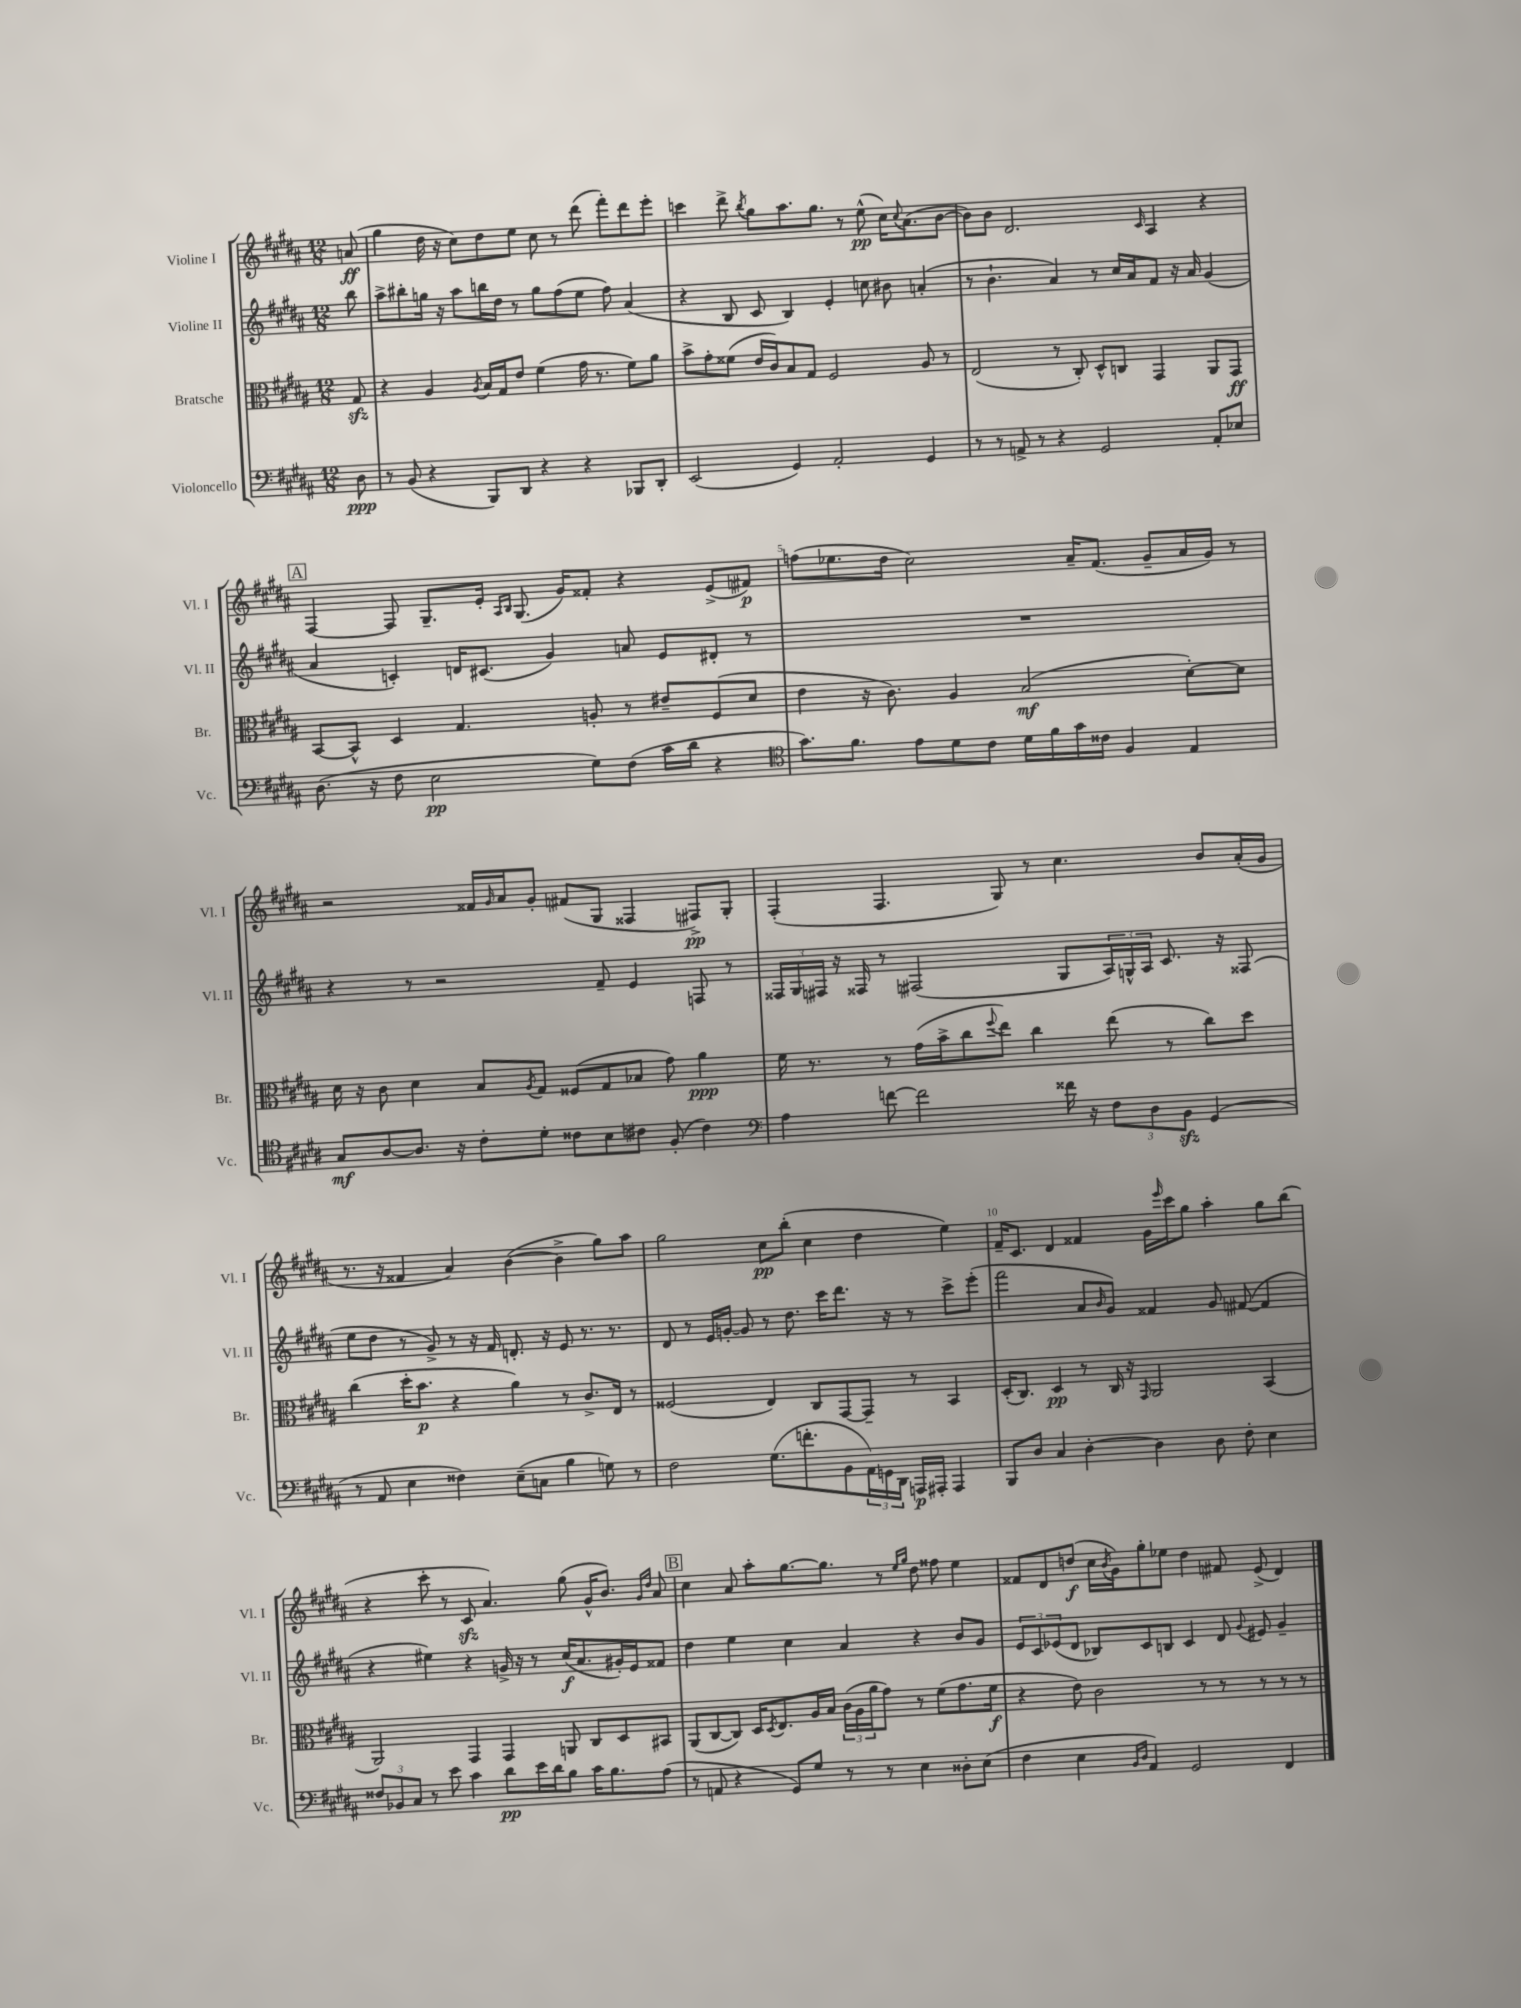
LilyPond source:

<<
\new StaffGroup <<
\new Staff = "s0" \with { instrumentName = "Violine I" shortInstrumentName = "Vl. I" } {
    \clef treble \key b \major \numericTimeSignature \time 12/8 \partial 8
    a'8\ff( |
    gis''4 dis''16 r16 cis''8) dis''8 e''8 cis''8 r8 dis'''8( fis'''8-.) dis'''8 e'''8-. |
    c'''4 dis'''8-> \acciaccatura { b''8 } gis''8 ais''8. gis''8. r8 e''8-^\pp( cis''16) \appoggiatura { cis''8 } ais'8.( b'8~ |
    b'8) b'8 dis'2. \grace { cis'16 } ais4 r4 |
    \mark \markup { \box "A" } fis4~ fis8 gis8.-- e'16-. \grace { ais16 b16 } gis8.( gis'16) fisis'8-. r4 e'8->( fis'8\p) |
    f''8( ees''8. dis''16 cis''2) ais'16-- fis'8.( gis'8-- ais'16 gis'16) r8 |
    r2 fisis'16 \grace { gis'16 } ais'16 gis'8-. fis'8( gis8 fisis4 fis8->\pp) gis8-. |
    fis4-.( fis4. gis8) r8 cis''4. b'8 ais'16-.( gis'16 |
    r8. r16 fisis'4 ais'4) b'4~( b'4-> gis''8) ais''8 |
    gis''2 cis''8\pp b''8-.( cis''4 dis''4 e''4) |
    fis'16-- cis'8. dis'4 fisis'4 gis'16 \grace { e'''16 } cis'''16 gis''8 ais''4-. gis''8 b''8( |
    r4 cis'''8-. r8 cis'8\sfz ais'4.) gis''8( gis'16-^ b'8.) \grace { gis'16 dis''16 } ais'8 |
    \mark \markup { \box "B" } cis''4 ais'8 ais''8-. gis''8.~ gis''8. r8 \grace { e''16 gis''16 } dis''8 fisis''8 e''4 |
    fisis'8 dis'8 d''8\f( cis''16 \acciaccatura { b'8 } gis'16) gis''8-. ees''8 d''4 fis'8 e'8->( dis'4) \bar "|." |
}
\new Staff = "s1" \with { instrumentName = "Violine II" shortInstrumentName = "Vl. II" } {
    \clef treble \key b \major \numericTimeSignature \time 12/8 \partial 8
    b''8 |
    ais''8-> bis''8-. g''16 r16 ais''8 b''16 dis''16 r8 g''8 fis''8( e''8 fis''8) ais'4( |
    r4 b8 cis'8 b4) e'4-. c''8 bis'8 a'4-.( |
    r8 b'4.-! ais'4) r8 cis''16 ais'16 fis'8 r16 ais'16 gis'4( |
    \mark \markup { \box "A" } ais'4 c'4-.) d'16 cis'8.( gis'4) a'8 e'8 dis'8-. r8 |
    R1. |
    r4 r8 r2 fis'8-- e'4 f8 r8 |
    \tuplet 3/2 { fisis16 gis16 fis16 } r16 fisis16 r8 fis2( gis8 \tuplet 3/2 { ais16) g16-^ ais16 } cis'8. r16 fisis8( |
    e''8 dis''8 r8 gis'8->) r8 r16 fis'16 d'8.-. r16 e'8 r8. r8. |
    dis'8 r8 e'16 g'16~-. g'8 r8 dis''8. cis'''16 dis'''8. r16 r8 cis'''8-> e'''8-.( |
    fis'''2 ais'8 \grace { b'16 } gis'8) fisis'4 gis'8 fis'8~( fis'4 |
    r4 eis''4) r4 g'16-> r16 r8 cis''16\f( ais'8. gis'16-.) e'16 fisis'8 |
    \mark \markup { \box "B" } dis''4 e''4 cis''4 ais'4 r4 b'8 gis'8 |
    \tuplet 3/2 { e'8 cis'8 ees'8( } dis'8 bes8) cis'8 b8 cis'4 dis'8 \appoggiatura { gis'8 } eis'8 gis'4-- \bar "|." |
}
\new Staff = "s2" \with { instrumentName = "Bratsche" shortInstrumentName = "Br." } {
    \clef alto \key b \major \numericTimeSignature \time 12/8 \partial 8
    gis8\sfz |
    r4 ais4 \acciaccatura { ais8 } b16 gis16 e'8 fis'4( gis'16 r8. fis'8) ais'8 |
    b'8-> gis'8-. fisis'8( e'16 cis'16) b8 gis8 fis2 ais8 r8 |
    e2( r8 cis8-.) dis8-^ c8 gis,4 ais,8 gis,8\ff |
    \mark \markup { \box "A" } b,8~ b,8-^ dis4 gis4. a8-. r8 eis'8-- fis8( dis'8 |
    e'4 r16 cis'8.) ais4 b2\mf( dis'8~-.) dis'8 |
    dis'16 r16 cis'8 dis'4 b8 \acciaccatura { ais8 } gis8 fisis8( gis8 bes8 gis'8) ais'4\ppp |
    fis'16 r8. r8 gis'16( b'16-> cis''8 \appoggiatura { fis''8 } e''8) cis''4 e''8( r8 cis''8) dis''8 |
    cis''4( dis''16-. b'8.\p r4 ais'4) r8 cis'8.-> e16 r8 |
    fisis2( e4) cis8 gis,8~ gis,8-- r8 b,4 |
    dis16-.( cis8.) dis4\pp r8 cis16 r16 \grace { gis,16 } ais,2 b,4( |
    ais,2) gis,4 gis,4 a,8 cis8 dis8 bis,8 |
    \mark \markup { \box "B" } ais,8( cis8~ cis8) dis16 \acciaccatura { dis8 } e8. ais16 b16 \tuplet 3/2 { cis'16( ais16 ais'16 } gis'8) r8 fis'8( gis'8. fis'16\f |
    r4 e'8) cis'2 r8 r8 r8 r8 r8 \bar "|." |
}
\new Staff = "s3" \with { instrumentName = "Violoncello" shortInstrumentName = "Vc." } {
    \clef bass \key b \major \numericTimeSignature \time 12/8 \partial 8
    dis8\ppp |
    r8 b,8( r4 b,,8) dis,8 r4 r4 bes,,8 dis,8-. |
    e,2( gis,4) ais,2-. gis,4 |
    r8 r8 a,8-> r8 r4 gis,2 a,8-. ees8 |
    \mark \markup { \box "A" } dis8.( r16 fis8 e2\pp gis8) fis8( cis'16 dis'16 r4 |
    \clef tenor gis'8.) fis'8. e'8 dis'8 cis'8 dis'16 fis'16 gis'16 cisis'16 fis4 e4 |
    gis8\mf ais8~ ais8. r16 cis'8-. dis'8-. cisis'8 b8 cis'8 fis8-.( cis'4) |
    \clef bass ais4 f'8~ f'2 fisis'16 r16 \tuplet 3/2 { fis8 dis8 b,8\sfz } gis,4( |
    r8 ais,8 e4 fisis4) e8--( c8 b4 g8) r8 |
    fis2 gis8.( f'8.-. b,8 \tuplet 3/2 { ais,16) g,16 dis,16 } a,,16\p ais,,16-. ais,,4 |
    b,,8 dis8 cis4 dis4~-. dis4 dis8 fis8-. e4 |
    \tuplet 3/2 { fisis8 bes,8 cis8 } r8 e'8 cis'4 dis'8\pp e'16 dis'16 b8 cis'16 b8. ais8( |
    \mark \markup { \box "B" } r8 a,8 r4 gis,8) gis8 r8 r8 e4 disis8-. e8( |
    fis4 e4 \grace { b,16 dis16 } ais,4) gis,2 fis,4 \bar "|." |
}
>>
>>
\layout { \context { \Score \override BarNumber.break-visibility = ##(#f #t #t) barNumberVisibility = #(every-nth-bar-number-visible 5) } }
